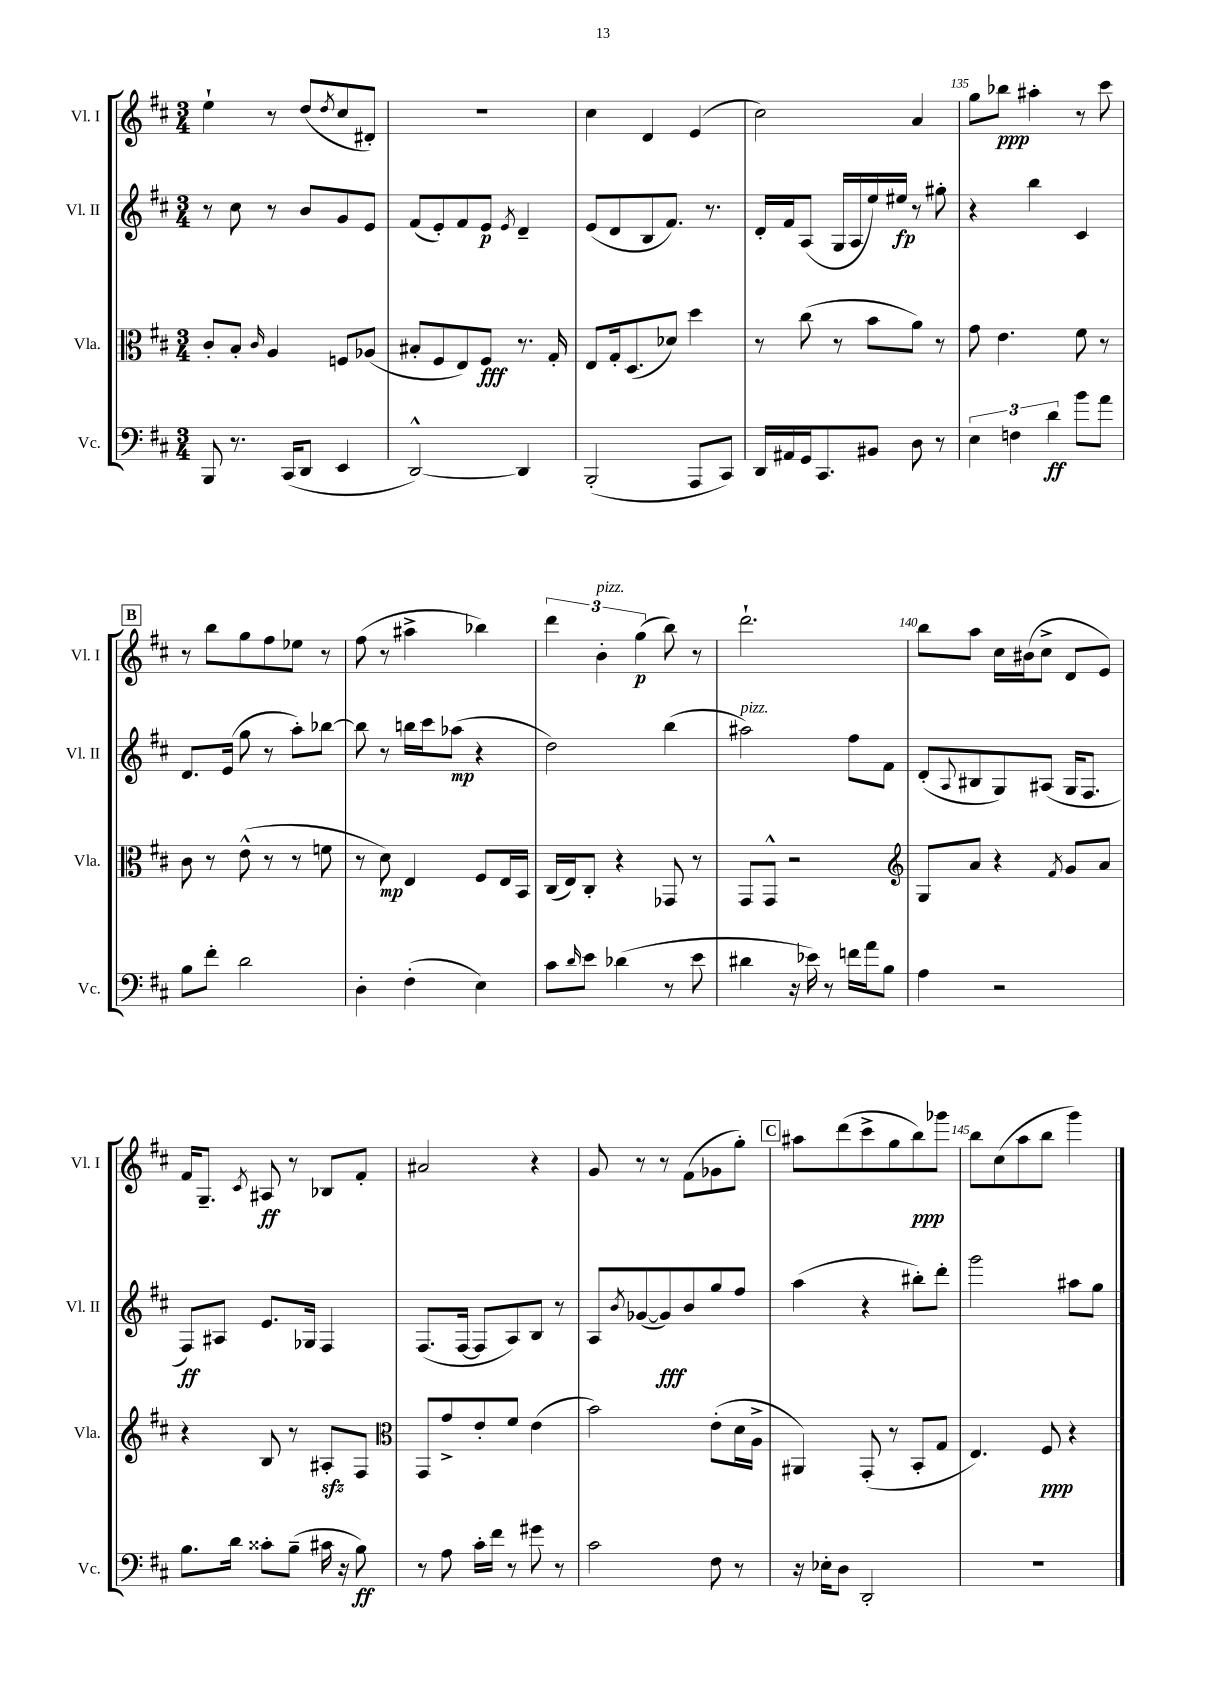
<<
\new StaffGroup <<
\new Staff = "s0" \with { instrumentName = "Vl. I" shortInstrumentName = "Vl. I" } {
    \clef treble \key d \major \numericTimeSignature \time 3/4
    e''4-! r8 d''8( \acciaccatura { d''8 } cis''8 dis'8-.) |
    R2. |
    cis''4 d'4 e'4( |
    cis''2) a'4 |
    g''8 bes''8\ppp ais''4-. r8 cis'''8 |
    \mark \markup { \box "B" } r8 b''8 g''8 fis''8 ees''8 r8 |
    fis''8( r8 ais''4-> bes''4) |
    \tuplet 3/2 { d'''4 b'4-.^\markup { \italic "pizz." } g''4\p( } b''8) r8 |
    d'''2.-! |
    b''8 a''8 cis''16 bis'16( cis''8-> d'8 e'8) |
    fis'16 g8.-- \acciaccatura { cis'8 } ais8\ff r8 bes8 fis'8-. |
    ais'2 r4 |
    g'8 r8 r8 fis'8( ges'8 g''8-.) |
    \mark \markup { \box "C" } ais''8 d'''8( cis'''8-> g''8 b''8\ppp) ges'''8 |
    b''8 cis''8( a''8 b''8 g'''4) \bar "|." |
}
\new Staff = "s1" \with { instrumentName = "Vl. II" shortInstrumentName = "Vl. II" } {
    \clef treble \key d \major \numericTimeSignature \time 3/4
    r8 cis''8 r8 b'8 g'8 e'8 |
    fis'8( e'8-.) fis'8 e'8\p \acciaccatura { e'8 } d'4-- |
    e'8( d'8 b8 fis'8.) r8. |
    d'16-. fis'16 a8( g16 a16 e''16) eis''16\fp r8 gis''8-. |
    r4 b''4 cis'4 |
    \mark \markup { \box "B" } d'8. e'16( g''8 r8 a''8-.) bes''8~ |
    bes''8 r8 b''16 cis'''16 aes''8\mp( r4 |
    d''2) b''4( |
    ais''2^\markup { \italic "pizz." }) fis''8 fis'8 |
    d'8-.( \appoggiatura { a8 } bis8 g8) ais8( g16 fis8. |
    fis8\ff) ais8 e'8. ges16 fis4 |
    fis8.( fis16~ fis8 a8) b8 r8 |
    a8 \acciaccatura { b'8 } ges'8~( ges'8\fff) b'8 g''8 fis''8 |
    \mark \markup { \box "C" } a''4( r4 bis''8-.) d'''8-. |
    g'''2 ais''8 g''8 \bar "|." |
}
\new Staff = "s2" \with { instrumentName = "Vla." shortInstrumentName = "Vla." } {
    \clef alto \key d \major \numericTimeSignature \time 3/4
    cis'8-. b8-. \grace { cis'16 } a4 f8 aes8( |
    bis8-. fis8 e8) fis8\fff r8. g16-. |
    e8 g16-. d8.( des'8) d''4 |
    r8 cis''8( r8 b'8 a'8) r8 |
    g'8 e'4. fis'8 r8 |
    \mark \markup { \box "B" } cis'8 r8 e'8-^( r8 r8 f'8 |
    r8 d'8\mp) e4 fis8 e16 b,16 |
    cis16( e16) cis8-. r4 ges,8 r8 |
    g,8 g,8-^ r2 |
    \clef treble g8 a'8 r4 \acciaccatura { fis'8 } g'8 a'8 |
    r4 b8 r8 ais8-.\sfz fis8 |
    \clef alto g,8 g'8-> e'8-. fis'8 e'4( |
    b'2) e'8-.( d'16 a16-> |
    \mark \markup { \box "C" } ais,4) g,8-.( r8 b,8-. g8 |
    e4.) fis8\ppp r4 \bar "|." |
}
\new Staff = "s3" \with { instrumentName = "Vc." shortInstrumentName = "Vc." } {
    \clef bass \key d \major \numericTimeSignature \time 3/4
    b,,8 r8. cis,16( d,8 e,4 |
    d,2~-^) d,4 |
    b,,2-.( a,,8 cis,8) |
    d,16 ais,16 g,16 cis,8. bis,8 d8 r8 |
    \tuplet 3/2 { e4 f4 d'4\ff } b'8 a'8 |
    \mark \markup { \box "B" } b8 fis'8-. d'2 |
    d4-. fis4-.( e4) |
    cis'8 \grace { d'16 } e'8 des'4( r8 e'8 |
    dis'4 r16 ees'16) r8 f'16 a'16 b8 |
    a4 r2 |
    b8. d'16 cisis'8-. b8--( cis'16 r16 b8\ff) |
    r8 a8 cis'16-. fis'16 r8 gis'8 r8 |
    cis'2 fis8 r8 |
    \mark \markup { \box "C" } r16 ees16-. d8 d,2-. |
    R2. \bar "|." |
}
>>
>>
\layout { \context { \Score currentBarNumber = #131 \override BarNumber.break-visibility = ##(#f #t #t) barNumberVisibility = #(every-nth-bar-number-visible 5) } }
